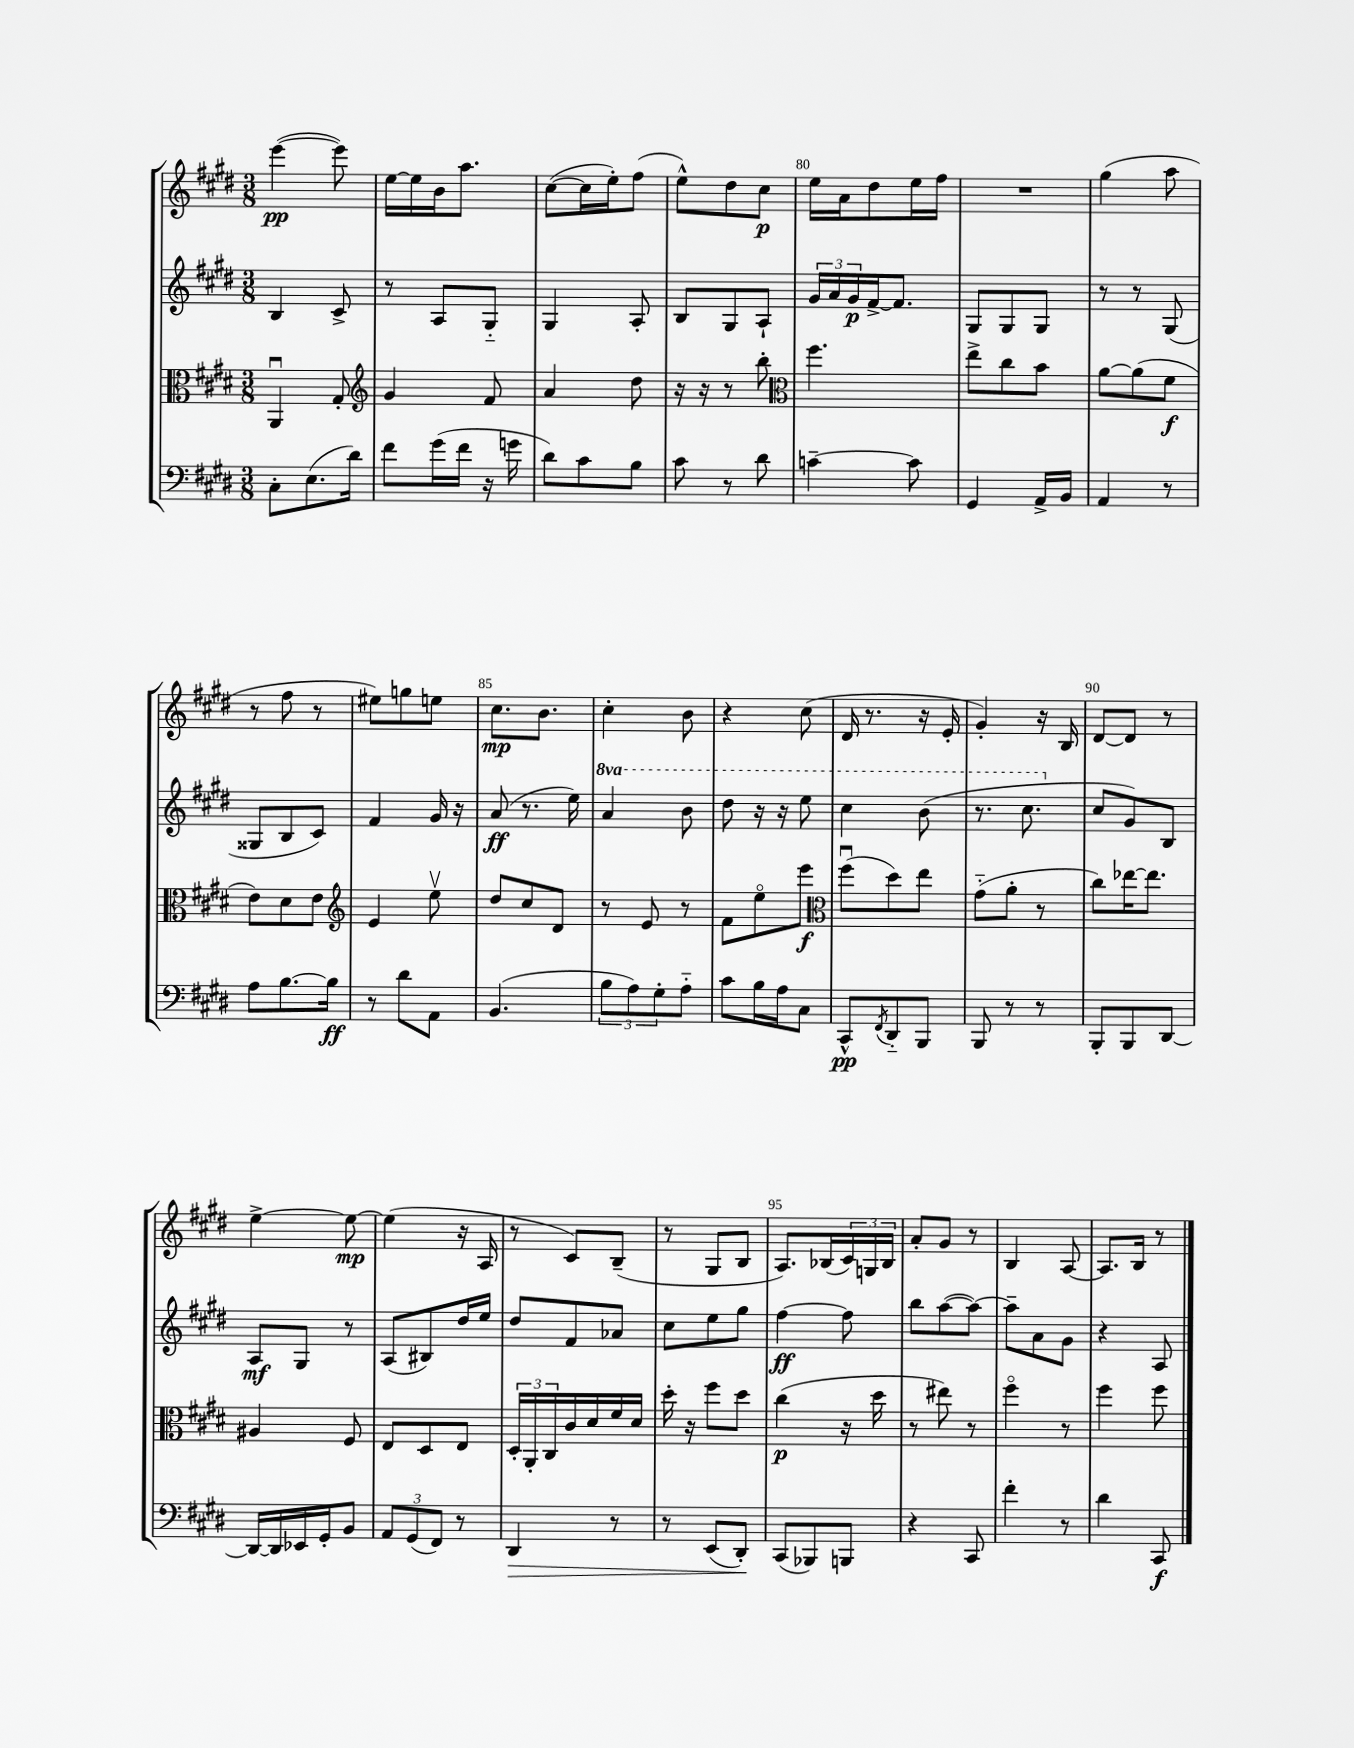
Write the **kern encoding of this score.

**kern	**kern	**kern	**kern
*staff4	*staff3	*staff2	*staff1
*clefF4	*clefC3	*clefG2	*clefG2
*k[f#c#g#d#]	*k[f#c#g#d#]	*k[f#c#g#d#]	*k[f#c#g#d#]
*M3/8	*M3/8	*M3/8	*M3/8
8C#'\L	4AAu/	4B/	([4eee\
(8.E\	.	.	.
.	8G#'/	8c#^/	8eee\])
16d#\Jk)	.	.	.
=	=	=	=
*	*clefG2	*	*
8f#\L	4g#/	8r	[16ee\LL
.	.	.	16ee\]
(16g#\L	.	8A/L	16b\J
16f#\JJ	.	.	8.aa\J
16r	8f#/	8G#'~/J	.
16g\	.	.	.
=	=	=	=
8d#\L)	4a/	4G#/	([8cc#\L
8c#\	.	.	16cc#\]L
.	.	.	16ee'\J)
8B\J	8dd#\	8A'/	(8ff#\J
=	=	=	=
8c#\	16r	8B/L	8ee^^\L)
.	16r	.	.
8r	8r	8G#/	8dd#\
8d#\	8bb'\	8A`/J	8cc#\J
=	=	=	=
*	*clefC3	*	*
[4c~\	4.ff#\	24g#/LL	16ee\LL
.	.	24a/	.
.	.	.	16a\J
.	.	24g#/	.
.	.	[16f#^/J	8dd#\
.	.	8.f#/]J	.
8c\]	.	.	16ee\L
.	.	.	16ff#\JJ
=	=	=	=
4GG#/	8ee^\L	8G#/L	4.r
.	8cc#\	8G#/	.
16AA^/LL	8b\J	8G#/J	.
16BB/JJ	.	.	.
=	=	=	=
4AA/	[8a\L	8r	(4gg#\
.	(8a\]	8r	.
8r	8f#\J	(8G#/	8aa\
=	=	=	=
8A\L	8e\L)	8G##/L	8r
[8.B\	8d#\	8B/	8ff#\
.	8e\J	8c#/J)	8r
16B\]Jk	.	.	.
=	=	=	=
*	*clefG2	*	*
8r	4e/	4f#/	8ee#\L)
8d#\L	.	.	8gg\
8AA\J	8eev\	16g#/	8ee\J
.	.	16r	.
=	=	=	=
(4.BB/	8dd#/L	(8a/	8.cc#\L
.	8cc#/	8.r	.
.	.	.	8.b\J
.	8d#/J	.	.
.	.	16ee\)	.
=	=	=	=
12B\L	8r	4aa/	4cc#'\
12A\)	.	.	.
.	8e/	.	.
12G#'\	.	.	.
8A'~\J	8r	8bb\	8b\
=	=	=	=
8c#\L	8f#\L	8ddd#\	4r
16B\L	8eeo\	16r	.
16A\J	.	16r	.
8C#\J	8eee\J	8eee\	(8cc#\
=	=	=	=
*	*clefC3	*	*
8CC#^^/L	(8ff#u\L	4ccc#\	16d#/
.	.	.	8.r
8qFF#/	.	.	.
8DD#'~/	8dd#\)	.	.
8BBB/J	8ee\J	(8bb\	16r
.	.	.	16e'/
=	=	=	=
8BBB/	(8g#'~\L	8.r	4g#'/)
8r	8a'\J	.	.
.	.	8.ccc#\	.
8r	8r	.	16r
.	.	.	16B/
=	=	=	=
8BBB'/L	8cc#\L)	8cc#/L	[8d#/L
8BBB/	[16ee-\K	8g#/)	8d#/]J
.	8.ee-\]J	.	.
[8DD#/J	.	8B/J	8r
=	=	=	=
16DD#/_LL	4A#/	8A/L	[4ee^\
16DD#/]	.	.	.
16EE-/	.	8G#/J	.
16GG#'/J	.	.	.
8BB/J	8F#/	8r	8ee\_
=	=	=	=
12AA/L	8E/L	(8A/L	(4ee\]
(12GG#/	.	.	.
.	8D#/	8B#/)	.
12FF#/J)	.	.	.
8r	8E/J	16dd#/L	16r
.	.	16ee/JJ	16A/
=	=	=	=
4DD#/	24D#'/LL	8dd#/L	8r
.	24AA'/	.	.
.	24C#/	.	.
.	16c#/	8f#/	8c#/L)
.	16d#/	.	.
8r	16f#/	8a-/J	(8B~/J
.	16d#/JJ	.	.
=	=	=	=
8r	16dd#'\	8cc#\L	8r
.	16r	.	.
(8EE/L	8ff#\L	8ee\	8G#/L
8DD#'/J)	8dd#\J	8gg#\J	8B/J
=	=	=	=
(8CC#/L	(4cc#\	[4ff#\	8.A/L)
8BBB-/)	.	.	.
.	.	.	(16B-/L
8BBB/J	16r	8ff#\]	24c#/)
.	.	.	24G/
.	16dd#\	.	.
.	.	.	24B-/JJ
=	=	=	=
4r	8r	8bb\L	8a'/L
.	8ee#\)	([8aa\	8g#/J
8CC#/	8r	8aa\_J)	8r
=	=	=	=
4f#'\	4ff#o\	8aa~\]L	4B/
.	.	8a\	.
8r	8r	8g#\J	[8A/
=	=	=	=
4d#\	4ff#\	4r	8.A/]L
.	.	.	16B/Jk
8CC#/	8ff#\	8A/	8r
==	==	==	==
*-	*-	*-	*-
